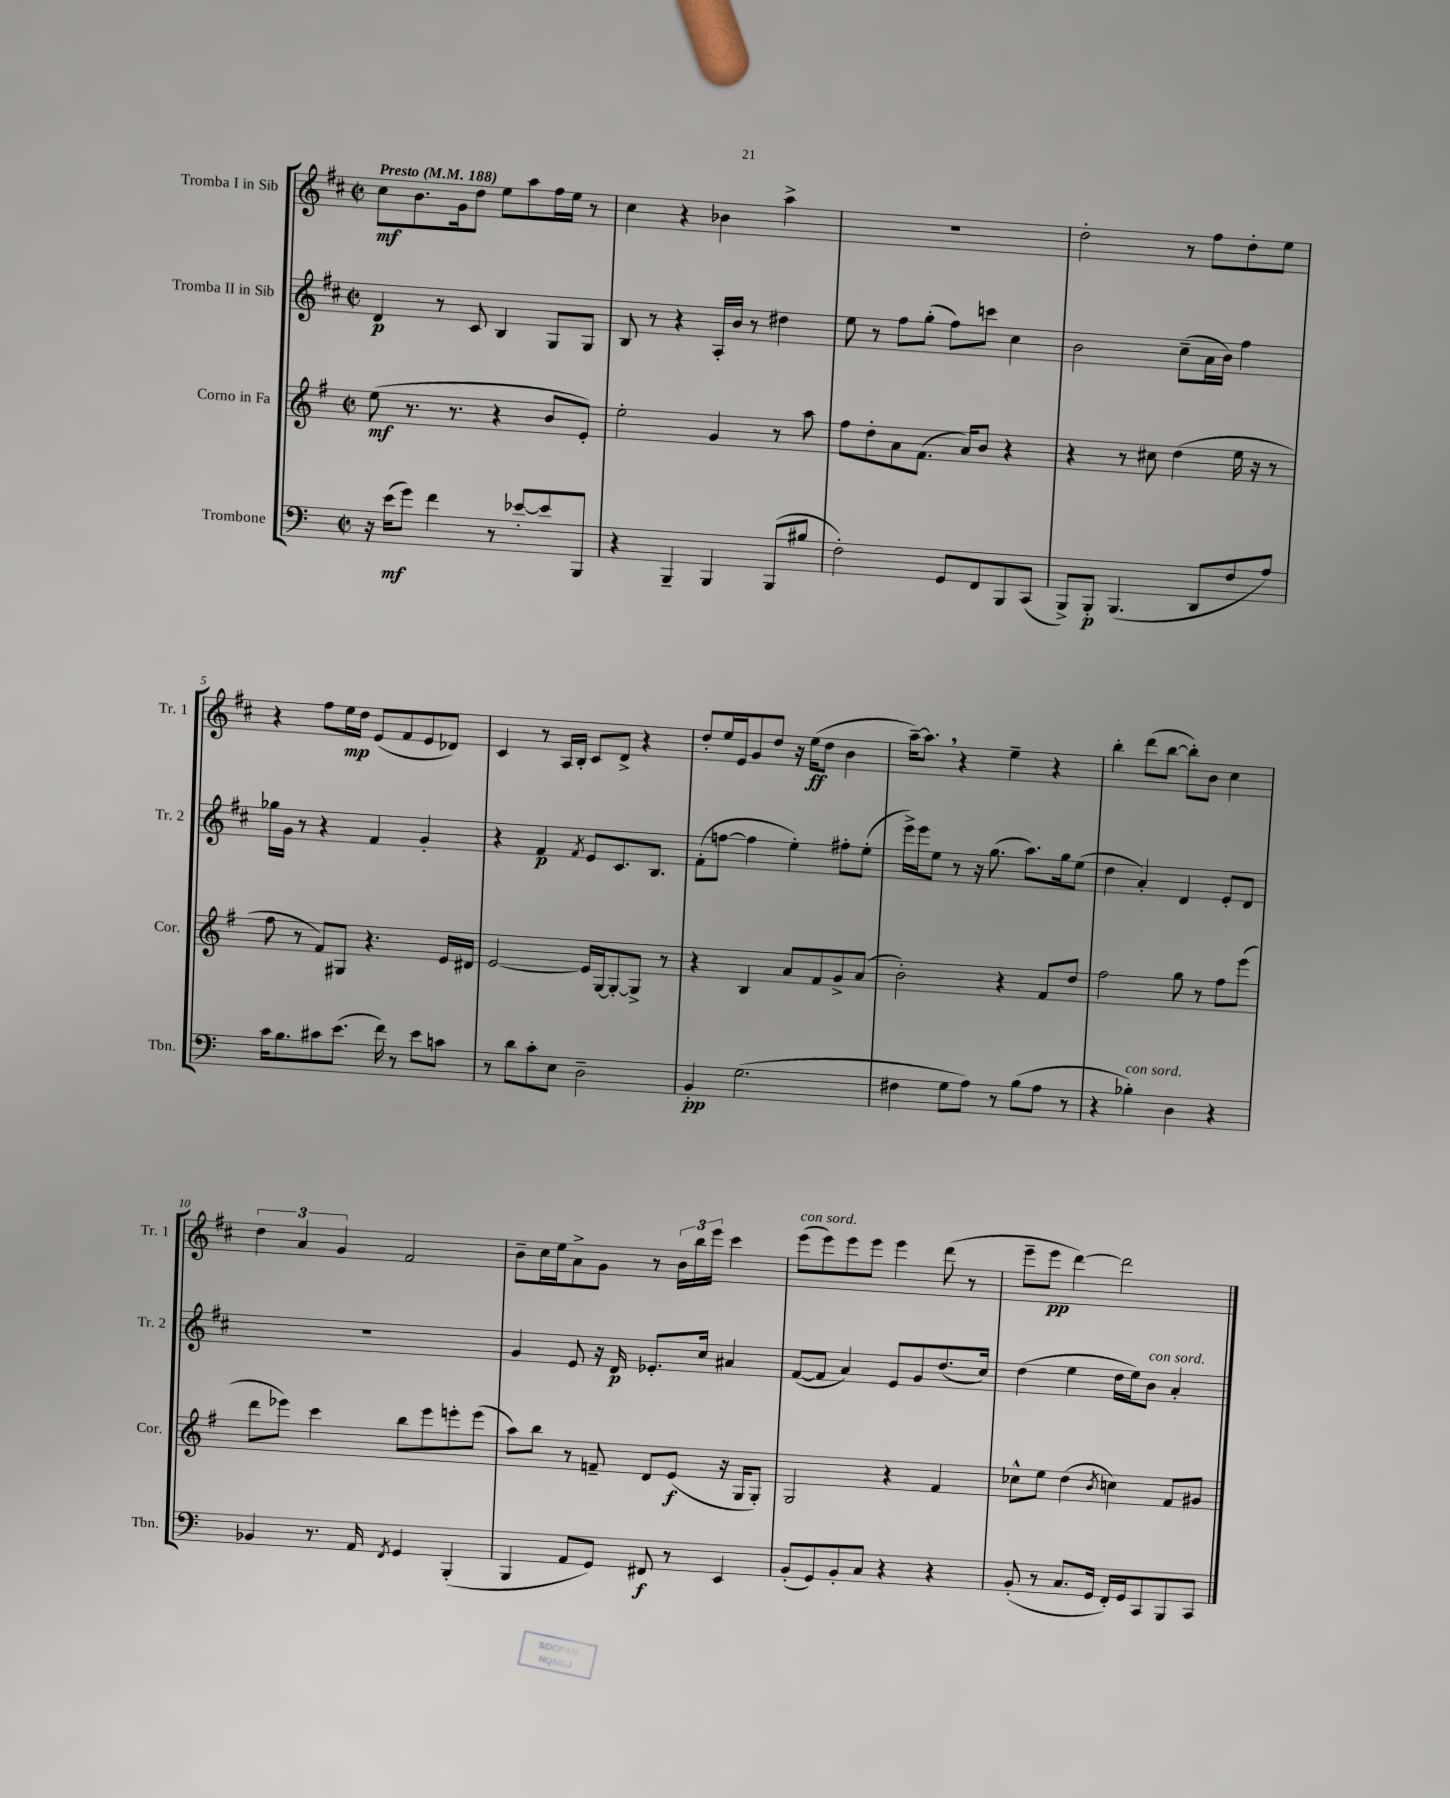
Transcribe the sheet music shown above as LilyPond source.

<<
\new StaffGroup <<
\new Staff = "s0" \with { instrumentName = "Tromba I in Sib" shortInstrumentName = "Tr. 1" } {
    \clef treble \key d \major \defaultTimeSignature \time 2/2 \tempo "Presto" 4 = 188
    \autoBeamOff cis''8[\mf b'8. g'16 d''8] e''8[ a''8 fis''16 e''16] r8 |
    cis''4 r4 bes'4 a''4-> |
    R1 |
    d''2-. r8 fis''8[ d''8-. e''8] |
    r4 fis''8[ e''16\mp d''16] e'8[( fis'8 e'8 des'8]) |
    cis'4 r8 a16[ b16]-. cis'8[ d'8]-> r4 |
    d''8[-. e''16 e'16 g'8 d''8] r16 e''16[\ff( d''8] b'4 |
    a''16[~--) a''8.] \breathe r4 e''4-- r4 |
    b''4-. d'''8[( b''8]~ b''8[-.) b'8] cis''4 |
    \tuplet 3/2 { d''4 a'4 g'4 } fis'2 |
    b'8[-- cis''16 e''16 a'8-> g'8] r8 \tuplet 3/2 { b'16[ b''16 e'''16] } cis'''4 |
    e'''8[^\markup { \italic "con sord." }( e'''8) e'''8 e'''8] e'''4 d'''8( r8 |
    e'''8[-- e'''8]\pp d'''4~) d'''2 \bar "|." |
}
\new Staff = "s1" \with { instrumentName = "Tromba II in Sib" shortInstrumentName = "Tr. 2" } {
    \clef treble \key d \major \defaultTimeSignature \time 2/2
    \autoBeamOff d'4\p r8 cis'8 b4 g8[ g8] |
    b8 r8 r4 a16[-. b'16] r8 dis''4 |
    e''8 r8 fis''8[ g''8]-.( fis''8[) c'''8] cis''4 |
    b'2 cis''8[--( a'16 b'16]) fis''4 |
    ges''16[ g'16] r8 r4 fis'4 g'4-. |
    r4 fis'4\p \acciaccatura { fis'8 } e'8[ cis'8. b8.] |
    fis'8[-.( f''8]~ f''4 e''4-.) fis''8[-. e''8]-.( |
    e'''16[->) e'''16 e''8] r8 r16 g''8.( a''8.[) g''16 e''8]( |
    d''4 a'4-.) d'4 e'8[-. d'8] |
    r1 |
    g'4 e'8 r16 d'16\p ees'8.[-. cis''16] ais'4 |
    fis'8[~( fis'8] a'4) e'8[ g'8 d''8.( cis''16]) |
    d''4( e''4 d''16[ e''16) b'8]^\markup { \italic "con sord." } a'4-. \bar "|." |
}
\new Staff = "s2" \with { instrumentName = "Corno in Fa" shortInstrumentName = "Cor." } {
    \clef treble \key g \major \defaultTimeSignature \time 2/2
    \autoBeamOff e''8\mf( r8. r8. r4 b'8[ e'8]-.) |
    e''2-. g'4 r8 a''8 |
    fis''8[ d''8-. a'8 fis'8.]( a'16[) b'8] r4 |
    r4 r8 cis''8 d''4( e''16 r16 r8 |
    fis''8 r8 fis'8[) gis8] r4. e'16[ dis'16] |
    e'2~ e'16[ g16~ g8~-. g8]-> r8 |
    r4 b4 a'8[ fis'8 g'8-> a'8]( |
    b'2-.) r4 fis'8[ d''8] |
    fis''2 g''8 r8 fis''8[ e'''8]( |
    d'''8[ ees'''8]) c'''4 b''8[ ees'''8 e'''8-. e'''8]( |
    a''8[) b''8] r8 f'8-- d'8[ e'8]\f( r16 g16[ g8]-.) |
    g2 r4 fis'4 |
    ces''8[-^ e''8] d''4( \acciaccatura { b'8 } c''4) fis'8[ gis'8] \bar "|." |
}
\new Staff = "s3" \with { instrumentName = "Trombone" shortInstrumentName = "Tbn." } {
    \clef bass \key c \major \defaultTimeSignature \time 2/2
    \autoBeamOff r16 e'16[\mf( g'8]) f'4 r8 ees'8[~-. ees'8 b,,8] |
    r4 b,,4-- b,,4 b,,8[( bis8] |
    f2-.) g,8[ f,8 b,,8 c,8]( |
    b,,8[->) b,,8]-.\p b,,4.( d,8[ f8 a8]) |
    c'16[ b8. cis'8 e'8.]( f'16) r8 e'8[ c'8] |
    r8 d'8[ c'8-. e8] d2-- |
    b,4-.\pp g2.( |
    fis4 g8[ a8]) r8 b8[( a8] r8 |
    r4 bes4-.^\markup { \italic "con sord." }) d4 r4 |
    bes,4 r8. a,16 \acciaccatura { f,8 } g,4 b,,4-.( |
    b,,4 a,8[ g,8]) fis,8\f r8 e,4 |
    b,8[-.( g,8) b,8-. c8] r4 r4 |
    b,8-.( r8 c8.[ g,16] f,16[-.) g,16 c,8 b,,8 c,8] \bar "|." |
}
>>
>>
